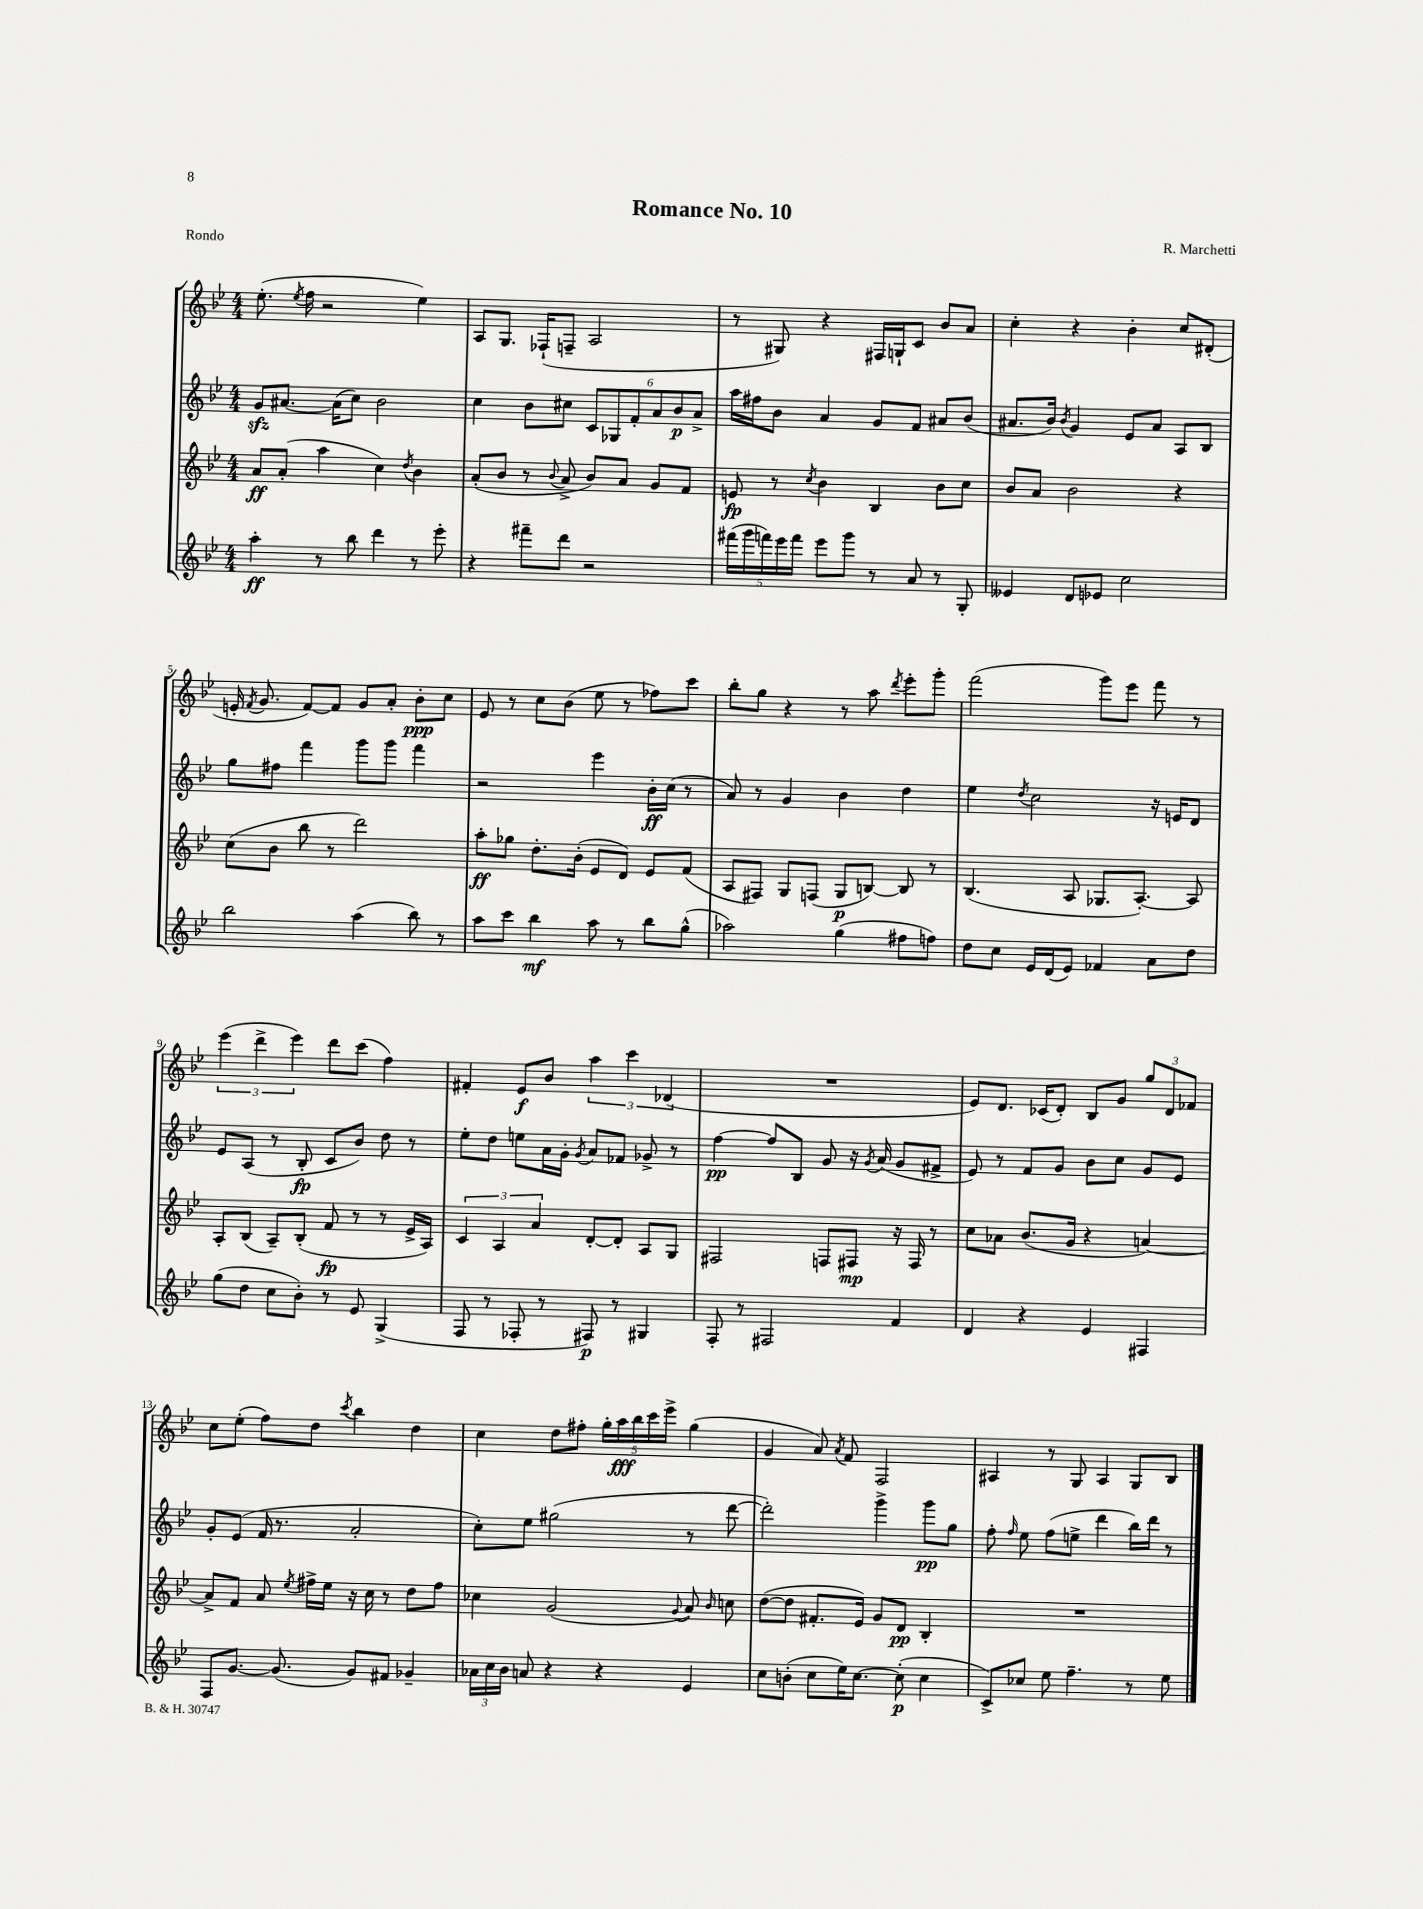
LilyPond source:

\header { title = "Romance No. 10" composer = "R. Marchetti" piece = "Rondo" }
<<
\new StaffGroup <<
\new Staff = "s0" {
    \clef treble \key bes \major \numericTimeSignature \time 4/4
    \autoBeamOff ees''8.-.( \acciaccatura { ees''8 } f''16 r2 ees''4) |
    a8[ g8.] fes16[-!( f8]-- a2 |
    r8 gis8) r4 fis16[ g16-! c'8] bes'8[ a'8] |
    c''4-. r4 bes'4-. c''8[ dis'8]-.( |
    e'16-. \acciaccatura { f'8 } g'8. f'8[~) f'8] g'8[ a'8]-. bes'8[-.\ppp c''8] |
    ees'8 r8 c''8[ bes'8]( ees''8 r8 fes''8[) c'''8] |
    bes''8[-. g''8] r4 r8 a''8 \acciaccatura { d'''8 } ees'''8[-. g'''8]-. |
    f'''2( g'''8[) ees'''8] f'''8 r8 |
    \tuplet 3/2 { ees'''4( d'''4-> ees'''4) } d'''8[ c'''8]( f''4) |
    fis'4-. ees'8[\f bes'8] \tuplet 3/2 { a''4 c'''4 des'4( } |
    R1 |
    ees'8[) d'8.] ces'16[( d'8]-.) bes8[ g'8] \tuplet 3/2 { g''8[ d'8 fes'8] } |
    c''8[ ees''8]-.( f''8[) d''8] \acciaccatura { c'''8 } bes''4 d''4 |
    c''4 d''8[ fis''8]-. \tuplet 5/4 { g''16[-. a''16\fff bes''16 c'''16 ees'''16]-> } g''4( |
    g'4 a'8) \acciaccatura { a'8 } f'8 f2 |
    ais4 r8 g8 ais4 g8[ bes8] \bar "|." |
}
\new Staff = "s1" {
    \clef treble \key bes \major \numericTimeSignature \time 4/4
    \autoBeamOff g'8[\sfz ais'8.]~ ais'16[( c''8]) bes'2 |
    c''4 bes'8[ cis''8] \tuplet 6/4 { c'8[ ges8 f'8-. a'8 bes'8\p a'8]-> } |
    a''16[ fis''16 bes'8] a'4 g'8[ f'8] ais'8[ bes'8]( |
    ais'8.[ bes'16]) \acciaccatura { bes'8 } g'4 ees'8[ ais'8] a8[ bes8] |
    g''8[ fis''8] f'''4 g'''8[ g'''8] f'''4 |
    r2 ees'''4 bes'16[-.\ff c''16]( r8 |
    a'8) r8 g'4 bes'4 d''4 |
    ees''4 \acciaccatura { d''8 } c''2 r16 e'16[ d'8] |
    ees'8[ a8]( r8 bes8-.\fp c'8[ bes'8]) d''8 r8 |
    ees''8[-. d''8] e''8[ a'16 g'16]-. \acciaccatura { g'8 } a'8[ fes'8] ges'8-> r8 |
    f''4~\pp f''8[ bes8] g'8 r16 \acciaccatura { g'8 } a'16( g'8[ fis'8]-> |
    ees'8) r8 f'8[ g'8] bes'8[ c''8] g'8[ ees'8] |
    g'8[-. ees'8]( f'16 r8. a'2-. |
    c''8[-.) ees''8] gis''2( r8 d'''8~ |
    d'''2-.) g'''4-> g'''8[\pp g''8] |
    f''8-. \grace { f''16 } ees''8 f''8[( e''8]-> d'''4 bes''16[) d'''16] r8 \bar "|." |
}
\new Staff = "s2" {
    \clef treble \key bes \major \numericTimeSignature \time 4/4
    \autoBeamOff a'8[\ff a'8]-.( a''4 c''4) \acciaccatura { d''8 } bes'4 |
    a'8[-.( bes'8] r8 \appoggiatura { bes'8 } a'8-> bes'8[) a'8] g'8[ f'8] |
    e'8\fp r8 \acciaccatura { c''8 } bes'4 bes4 bes'8[ c''8] |
    bes'8[ a'8] bes'2 r4 |
    c''8[( bes'8] bes''8 r8 d'''2) |
    a''8[-.\ff ges''8] d''8.[-. bes'16]-.( ees'8[ d'8]) ees'8[ f'8]( |
    a8[ fis8]) g8[ f8]( g8[\p b8]~) b8 r8 |
    bes4.( a8 ges8.[ a8.]~-.) a8 |
    a8[-. bes8]( a8[--) bes8]-.( f'8\fp r8 r8 ees'16[-> a16]) |
    \tuplet 3/2 { c'4 a4 a'4 } d'8[~-. d'8]-. a8[ g8] |
    fis2 f8[ fis8]\mp r16 fis16 r8 |
    c''8[ aes'8] bes'8.[( g'16] r4 a'4~) |
    a'8[-> f'8] a'8 \acciaccatura { ees''8 } fis''16[-> ees''16] r16 c''16 r8 d''8[ fis''8] |
    ces''4 g'2( \appoggiatura { g'8 } a'8) \grace { bes'16 } c''8 |
    d''8[~( d''8] fis'8.[-. ees'16]) g'8[ d'8]\pp bes4-. |
    R1 \bar "|." |
}
\new Staff = "s3" {
    \clef treble \key bes \major \numericTimeSignature \time 4/4
    \autoBeamOff a''4-.\ff r8 bes''8 d'''4 r8 ees'''8-. |
    r4 fis'''8[-- d'''8] r2 |
    \tuplet 5/4 { fis'''16[( g'''16 f'''16) ees'''16 f'''16] } ees'''8[ g'''8] r8 a'8 r8 g8-. |
    eeses'4 d'8[ ees'8] c''2 |
    bes''2 a''4( bes''8) r8 |
    a''8[ c'''8] bes''4\mf a''8 r8 bes''8[ g''8]-^( |
    aes''2) g''4( fis''8[ f''8]) |
    d''8[ c''8] ees'16[ d'16( ees'8]) fes'4 a'8[ d''8] |
    g''8[( d''8] c''8[ bes'8]-.) r8 ees'8 g4->( |
    f8 r8 fes8-. r8 fis8\p) r8 gis4 |
    f8-. r8 fis2 f'4 |
    d'4 r4 ees'4 fis4 |
    f8[ g'8.]~ g'8.( g'8[) fis'8] ges'4-- |
    \tuplet 3/2 { aes'16[ c''16 bes'16] } a'8 r4 r4 ees'4 |
    c''8[ b'8]-.( c''8[ ees''16) c''8.]~ c''8-.\p( c''4 |
    c'8[->) ces''8] ees''8 f''4.-- r8 ees''8 \bar "|." |
}
>>
>>
